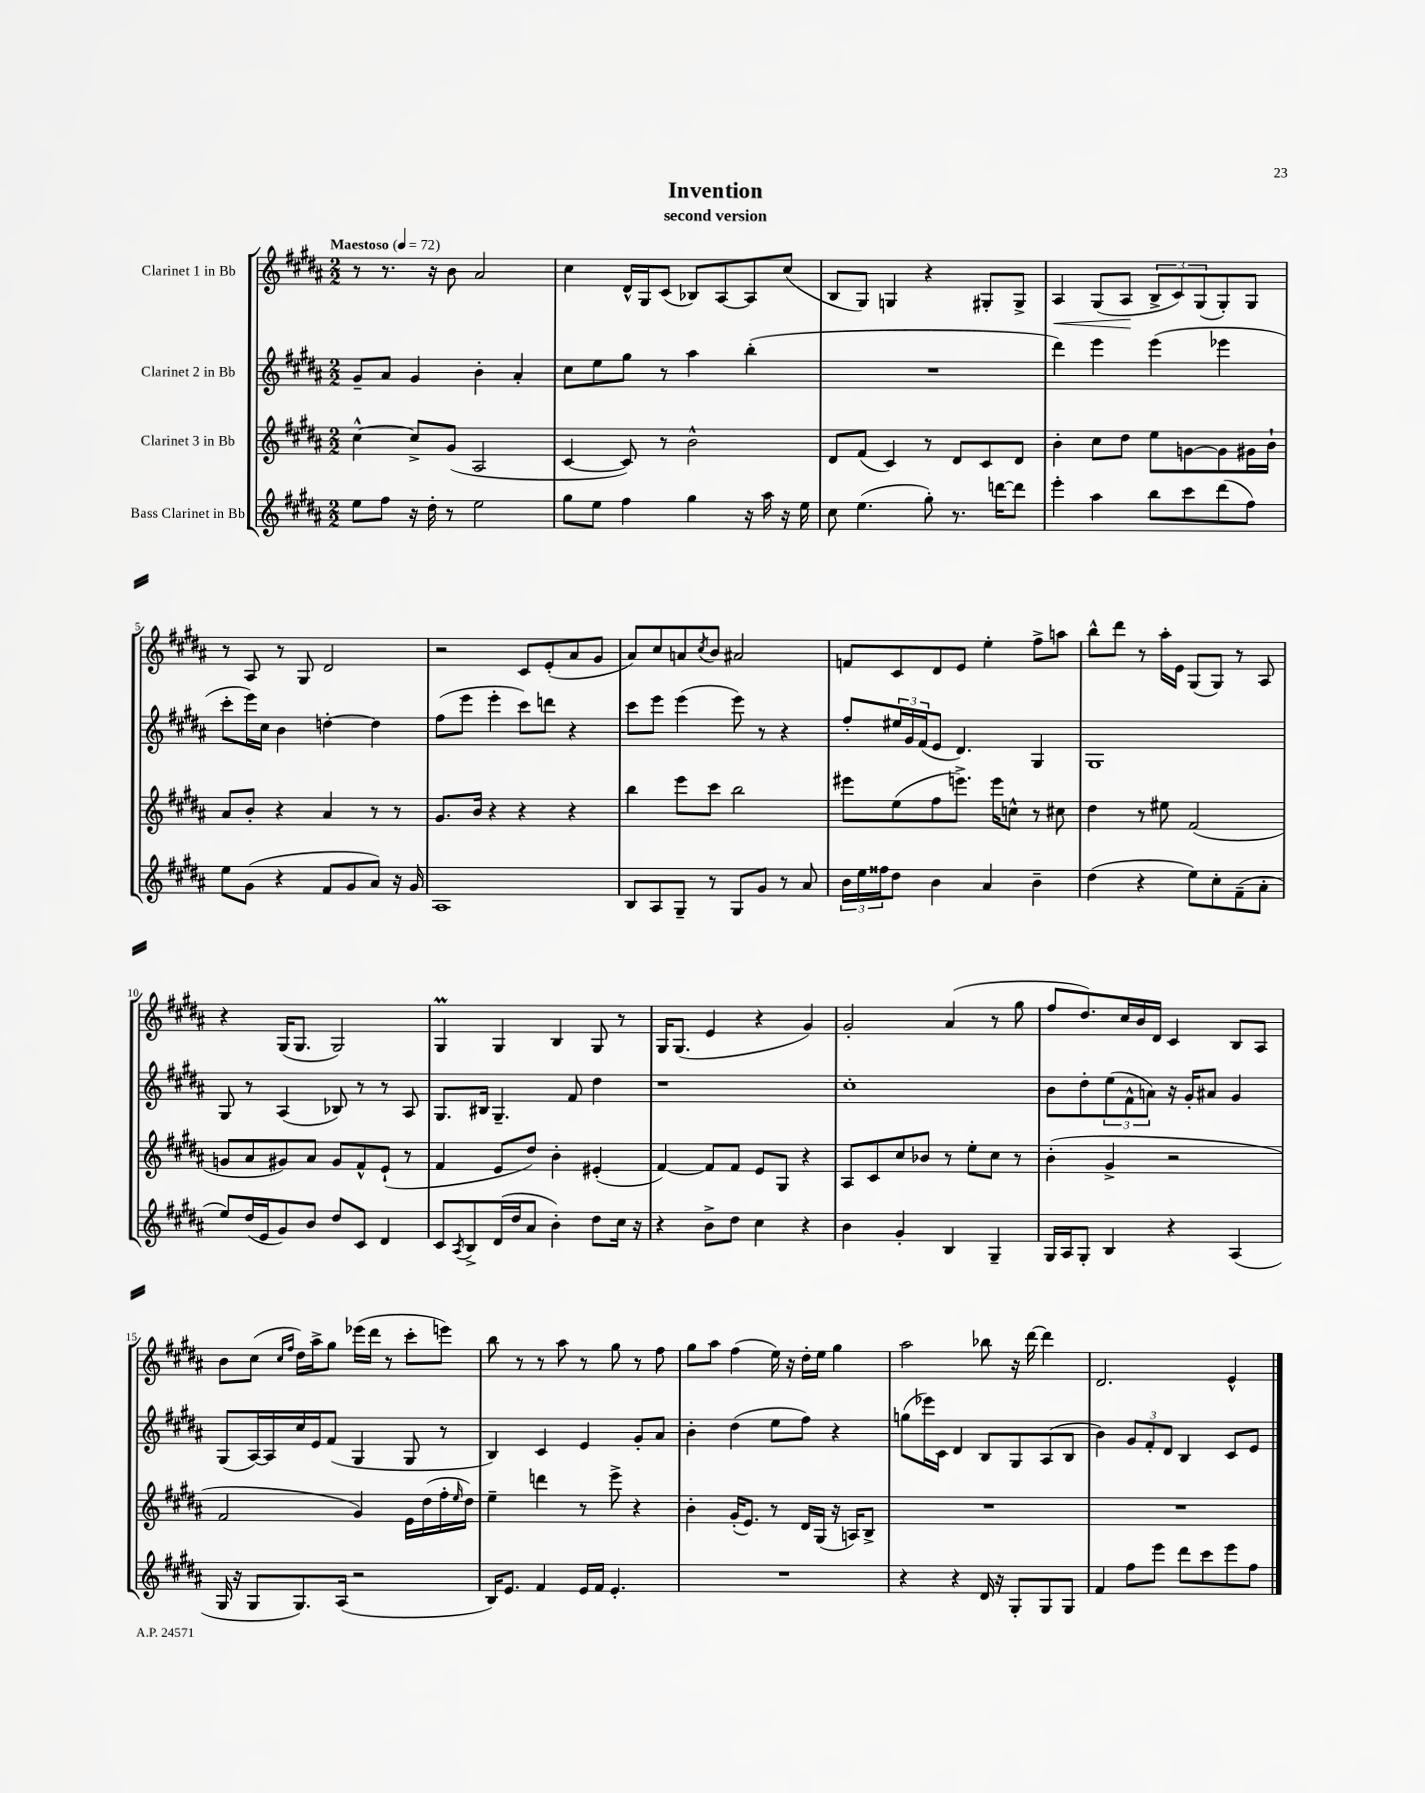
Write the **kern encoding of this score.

**kern	**kern	**kern	**kern
*staff4	*staff3	*staff2	*staff1
*clefG2	*clefG2	*clefG2	*clefG2
*k[f#c#g#d#a#]	*k[f#c#g#d#a#]	*k[f#c#g#d#a#]	*k[f#c#g#d#a#]
*M2/2	*M2/2	*M2/2	*M2/2
*MM72	*MM72	*MM72	*MM72
8ee\L	[4cc#^^\	8g#~/L	8r
8ff#\J	.	8a#/J	8.r
16r	8cc#^/]L	4g#/	.
16dd#'\	.	.	16r
8r	(8g#/J	.	8b\
2ee\	2A#/	4b'\	2a#/
.	.	4a#'/	.
=	=	=	=
8gg#\L	[4c#/	8cc#\L	4cc#\
8ee\J	.	8ee\	.
4ff#\	8c#/])	8gg#\J	16d#^^/LL
.	.	.	16G#/J
.	8r	8r	(8c#/J
4gg#\	2b^^\	4aa#\	8B-/L)
.	.	.	[8A#/
16r	.	(4bb'\	8A#/]
16aa#\	.	.	.
16r	.	.	(8cc#/J
16ee\	.	.	.
=	=	=	=
8cc#\	8d#/L	1r	8B/L
(4.ee\	(8f#/J	.	8G#/J)
.	4c#/)	.	4G/
8gg#'\)	8r	.	4r
8.r	8d#/L	.	.
.	8c#/	.	8G#'/L
[16ddd\LK	.	.	.
8ddd\]J	8d#/J	.	8G#^/J
=	=	=	=
4eee'\	4b'\	4ddd#\)	4A#/
4aa#\	8cc#\L	4eee\	(8G#/L
.	8dd#\J	.	8A#/J
8bb\L	8ee\L	(4eee\	12B^/L
.	.	.	12c#/)
8ccc#\	[8g\	.	.
.	.	.	(12G#/
(8ddd#\	8g\]	4eee-\	8G#'/)
8ff#\J)	16g#\L	.	8G#/J
.	16b`\JJ	.	.
=	=	=	=
8ee\L	8a#/L	8ccc#'\L	8r
(8g#\J	8b'/J	16eee\L)	8A#/
.	.	16cc#\JJ	.
4r	4r	4b\	8r
.	.	.	8G#/
8f#/L	4a#/	[4dd'\	2d#/
8g#/	.	.	.
8a#/J)	8r	4dd\]	.
16r	8r	.	.
16g#/	.	.	.
=	=	=	=
1A#	8.g#/L	(8ff#\L	2r
.	.	8eee\J	.
.	16b/Jk	.	.
.	4r	4eee'\	.
.	4r	8ccc#\L)	8c#/L
.	.	8ddd\J	(8e'/
.	4r	4r	8a#/
.	.	.	8g#/J
=	=	=	=
8B/L	4bb\	8ccc#\L	8a#/L)
8A#/	.	8eee\J	8cc#/
8G#~/J	8eee\L	(4eee\	8a/
.	.	.	8qcc#/
8r	8ccc#\J	.	8b/J
8G#/L	2bb\	8eee\)	2a#/
8g#/J	.	8r	.
8r	.	4r	.
8a#/	.	.	.
=	=	=	=
24b\LL	8eee#\L	8ff#'/L	8f/L
24ee\	.	.	.
24ff##\J	.	.	.
8dd#\J	(8ee\	24ee#/L	8c#/
.	.	24g#/	.
.	.	(24f#/J	.
4b\	8ff#\	8e/J	8d#/
.	8.eee^\J)	4.d#/)	8e/J
4a#/	.	.	4ee'\
.	16eee\LK	.	.
.	8cc^^\J	.	.
4b~\	8r	4G#/	8ff#^\L
.	8cc#\	.	8aa\J
=	=	=	=
(4dd#\	4dd#\	1G#	8bb^^\L
.	.	.	8ddd#\J
4r	8r	.	8r
.	8ee#\	.	16aa#'\LL
.	.	.	16e\JJ
8ee\L)	(2f#/	.	(8G#/L
8cc#'\	.	.	8G#/J)
(8f#~\	.	.	8r
8a#'\J	.	.	8A#/
=	=	=	=
8ee/L)	8g/L	8G#/	4r
(16dd#/L	8a#/	8r	.
16e/J	.	.	.
8g#/)	8g#/)	(4A#/	(16G#/LK
.	.	.	8.G#/J
8b/J	8a#/J	.	.
8dd#/L	8g#/L	8B-/)	2G#/)
8c#/J	8f#^^/	8r	.
4d#/	(8e`/J	8r	.
.	8r	8A#/	.
=	=	=	=
8c#/L	4f#/	8.G#/L	4G#/
8qA#/	.	.	.
8B^/	.	.	.
.	.	16B#/Jk	.
(16d#/L	8e/L	4.G#~/	4G#/
16dd#/J	.	.	.
8a#/J	8dd#/J)	.	.
4b'\)	4b'\	.	4B/
.	.	8f#/	.
8dd#\L	(4e#'/	4dd#\	8G#/
16cc#\Jk	.	.	8r
16r	.	.	.
=	=	=	=
4r	[4f#/)	1r	16G#/LK
.	.	.	(8.G#/J
8b^\L	8f#/]L	.	4e/
8dd#\J	8f#/J	.	.
4cc#\	8e/L	.	4r
.	8G#/J	.	.
4r	4r	.	4g#/)
=	=	=	=
4b\	8A#/L	1cc#'	2g#'/
.	8c#/	.	.
4g#'/	8cc#/	.	.
.	8b-/J	.	.
4B/	8r	.	(4a#/
.	8ee'\L	.	.
4G#~/	8cc#\J	.	8r
.	8r	.	8gg#\
=	=	=	=
16G#/LL	(4b'\	8b\L	8ff#/L
16A#/J	.	.	.
8G#'/J	.	8dd#'\	8.dd#/)
4B/	4g#^/	(12ee\	.
.	.	.	16cc#/L
.	.	12f#^^\	.
.	.	.	16b/
.	.	12a\J)	.
.	.	.	16d#/JJ
4r	2r	16r	4c#/
.	.	16g#'/LK	.
.	.	8a#/J	.
(4A#/	.	4g#/	8B/L
.	.	.	8A#/J
=	=	=	=
16G#/	2f#/	(8G#/L	8b\L
16r	.	.	.
8G#/L	.	[16A#/L)	(8cc#\J
.	.	16A#/]	.
.	.	.	16qqcc#/LL
.	.	.	16qqff#/JJ
8.G#/)	.	16cc#/	16dd#\LL)
.	.	16e/J	16aa#^\J
.	.	(8f#/J	8gg#\J
(16A#/Jk	.	.	.
2r	4g#/)	4G#/	(16eee-\LL
.	.	.	16ddd#\JJ
.	.	.	8r
.	16e\LL	8G#/	8ccc#'\L
.	(16dd#\	.	.
.	16ff#'\	8r	8eee\J)
.	16qqee/	.	.
.	16dd#\JJ)	.	.
=	=	=	=
16B/LK)	4ee~\	4B/)	8bb\
8.e/J	.	.	.
.	.	.	8r
4f#/	4ddd\	4c#/	8r
.	.	.	8aa#\
16e/LL	8r	4e/	8r
16f#/JJ	.	.	.
4.e'/	8eee^\	.	8gg#\
.	4r	8g#'/L	8r
.	.	8a#/J	8ff#\
=	=	=	=
1r	4b'\	4b'\	8gg#\L
.	.	.	8aa#\J
.	(16g#'/LK	(4dd#\	(4ff#\
.	8.e/J)	.	.
.	8r	8ee\L	16ee\)
.	.	.	16r
.	16d#/LL	8ff#\J)	16dd#'\LL
.	(16G#/JJ	.	16ee\JJ
.	16r	4r	4gg#\
.	16A/LK)	.	.
.	8B^/J	.	.
=	=	=	=
4r	1r	(8gg\L	2aa#\
.	.	16eee-\L)	.
.	.	16c#\JJ	.
4r	.	4d#/	.
16d#/	.	8B/L	8bb-\
16r	.	.	.
8G#'/L	.	8G#/	16r
.	.	.	[16ddd#\
8G#/	.	(8A#/	4ddd#\]
8G#/J	.	8B/J	.
=	=	=	=
4f#/	1r	4b\)	2.d#/
8ff#\L	.	12g#/L	.
.	.	12f#'/	.
8eee\J	.	.	.
.	.	12d#/J	.
8ddd#\L	.	4B/	.
8ccc#\	.	.	.
8eee\	.	8c#/L	4e^^/
8ff#\J	.	8e/J	.
==	==	==	==
*-	*-	*-	*-
